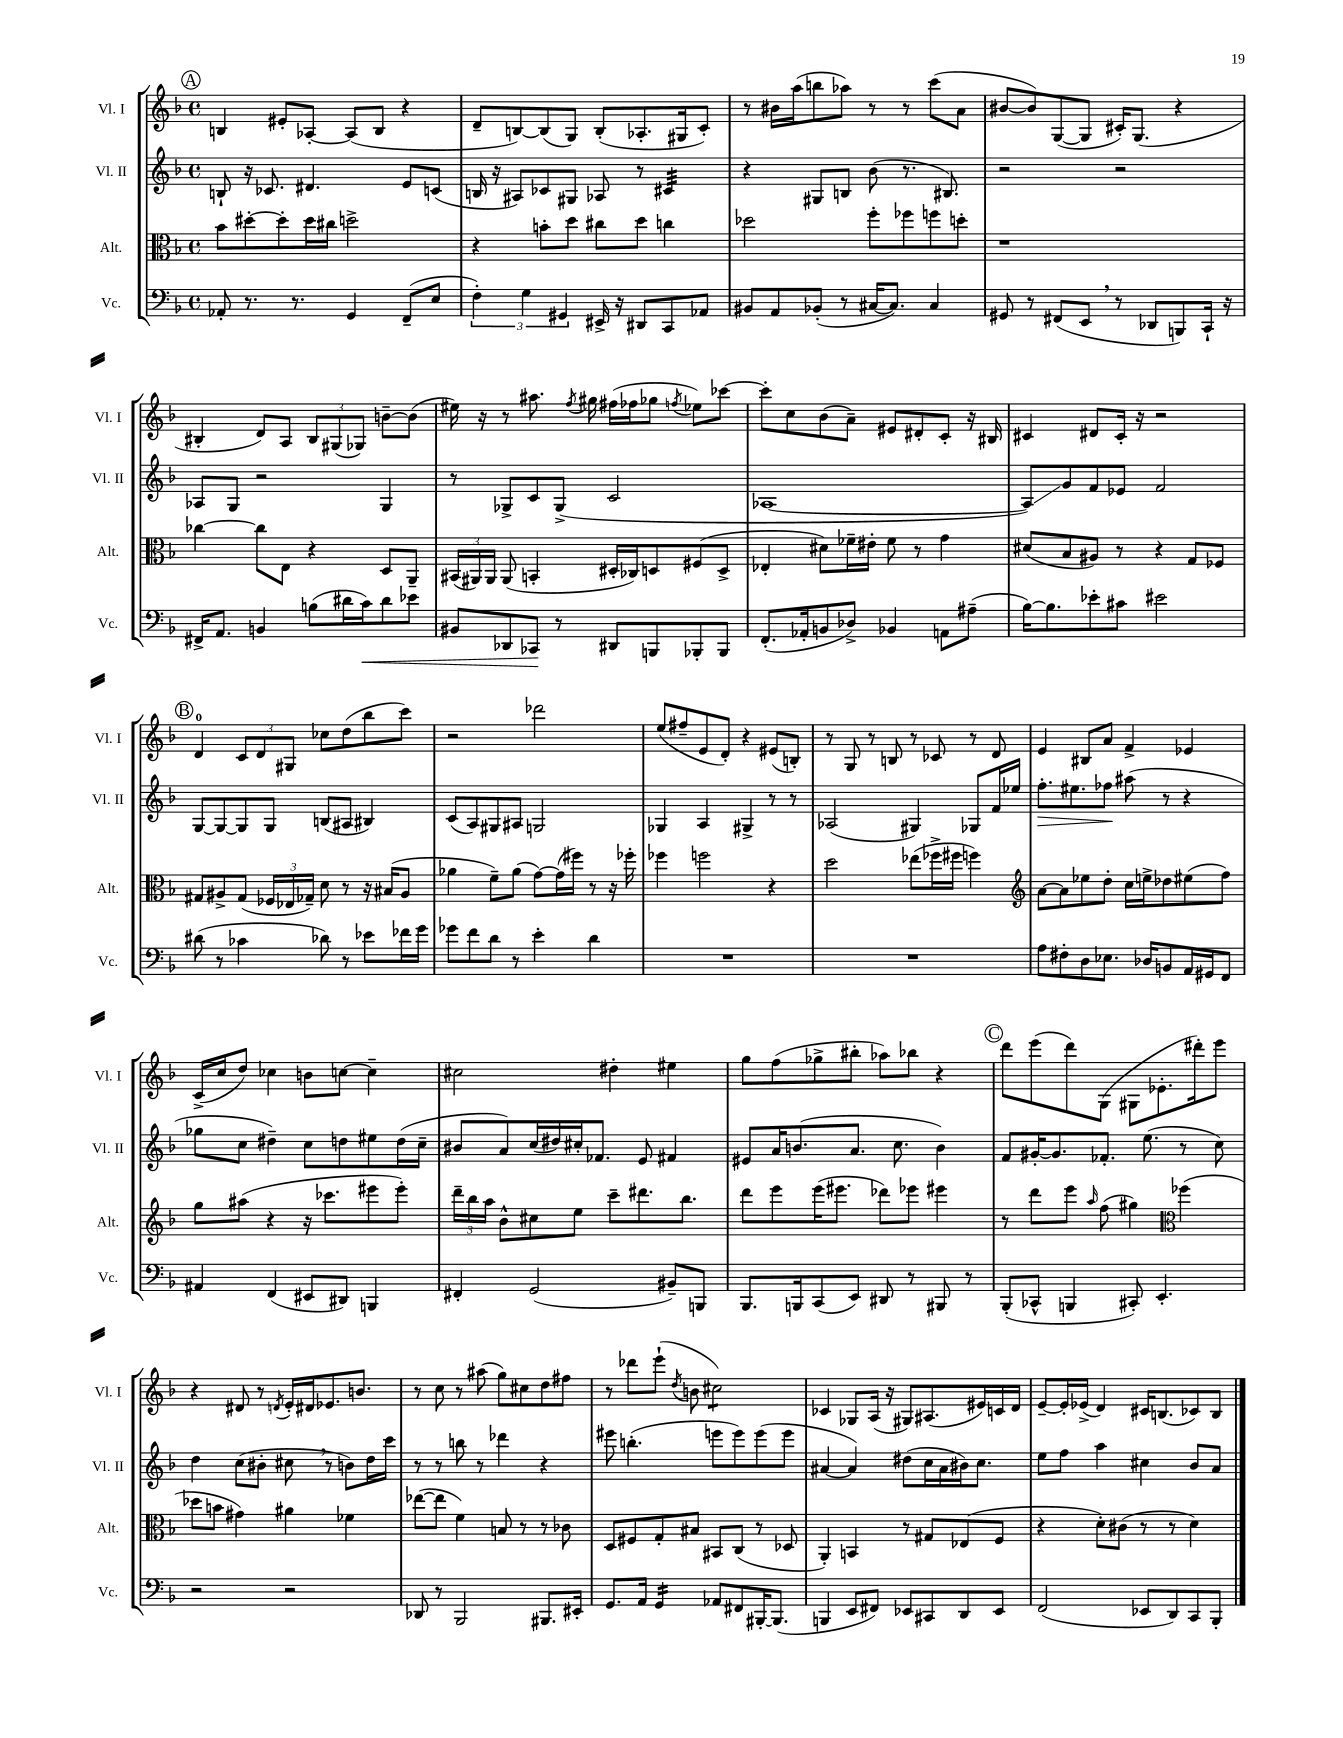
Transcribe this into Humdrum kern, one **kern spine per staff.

**kern	**kern	**kern	**kern
*staff4	*staff3	*staff2	*staff1
*clefF4	*clefC3	*clefG2	*clefG2
*k[b-]	*k[b-]	*k[b-]	*k[b-]
*M4/4	*M4/4	*M4/4	*M4/4
*met(c)	*met(c)	*met(c)	*met(c)
8AA-'	8b-	8B`	4B
8.r	[8dd#'	16r	.
.	.	8.c-	.
.	8dd#']	.	8e#'
8.r	.	.	.
.	16dd#	4.d#	[8A-'
.	16cc#	.	.
4GG	2dd^	.	(8A-]
.	.	.	8B
(8FF~	.	8e	4r
8E	.	(8c	.
=	=	=	=
6F')	4r	16B	8d~
.	.	16r	.
.	.	8A#)	[8B)
6G	.	.	.
.	8b'	8c-	(8B]
6GG#	.	.	.
.	8dd	8G#	8G)
16EE#^	8cc#	8A-	(8B'
16r	.	.	.
8DD#	8dd	8r	8.A-'
8CC	4cc	4c#	.
.	.	.	16G#
8AA-	.	.	8c')
=	=	=	=
8BB#	2dd-	4r	8r
8AA	.	.	16b#
.	.	.	(16aa
(8BB-'	.	8G#	8bb
8r	.	8B	8aa-)
[16C#	8ff'	(8b-	8r
8.C#])	.	.	.
.	8ff-	8.r	8r
4C#	8ff	.	(8ccc
.	.	8.B#)	.
.	8dd'	.	8a
=	=	=	=
8GG#	1r	2r	[8b#
8r	.	.	8b#])
(8FF#	.	.	([8G
8EE	.	.	8G]
8r	.	2r	16c#')
.	.	.	(8.G
8DD-	.	.	.
8BBB)	.	.	4r
16CC`	.	.	.
16r	.	.	.
=	=	=	=
16FF#^	[4cc-	8A-	4B#'
8.AA	.	.	.
.	.	8G	.
4BB	8cc-]	2r	8d)
.	8E	.	8A
(8B	4r	.	12B#
.	.	.	(12G#
16d#	.	.	.
.	.	.	12G-)
16c)	.	.	.
8d#	8D	4G	[8b~
8e-	8AA~	.	(8b]
=	=	=	=
8BB#	(24BB#	8r	16ee#)
.	24AA#)	.	.
.	.	.	16r
.	24AA#	.	.
8DD-	(8AA#	8G-^	8r
8CC-	4BB'	8c	8.aa#
8r	.	(8G-^	.
.	.	.	8qff
.	.	.	16gg#
8DD#	16D#'	2c	(16ff#
.	16C-)	.	16ff-
8BBB	8D	.	8gg-
.	.	.	8qff
8BBB-'	(8F#	.	8ee-)
8BBB-	8D^	.	[8ccc-
=	=	=	=
(8.FF'	4E-'	[1A-	8ccc-']
.	.	.	8cc
16AA-'	.	.	.
8BB	8d#)	.	(8b-
8D-^)	16f-~	.	8a~)
.	16e#'	.	.
4BB-	8f-	.	8e#
.	8r	.	8d#'
8AA	4g	.	8c'
(8A#~	.	.	16r
.	.	.	16B#
=	=	=	=
[16B-)	(8d#	8A-])	4c#
8.B-]	.	.	.
.	8B-	8g	.
8e-'	8A#)	8f	8d#
8c#	8r	8e-	16c#'
.	.	.	16r
2e#	4r	2f	2r
.	8G	.	.
.	8F-	.	.
=	=	=	=
(8d#	8G#	[8G	4d
8r	8A#^	8G_	.
4c-	(8G#	8G]	12c
.	.	.	12d
.	24F-	8G	.
.	24E-	.	12G#
.	24G-~)	.	.
8d-)	8d	(8B	8cc-
8r	8r	8A#	(8dd
8e-	16r	4B#)	8bb-
.	(16B#	.	.
16f-	8A#	.	8ccc)
16g	.	.	.
=	=	=	=
8g-	4a-	(8c	2r
8f	.	8A)	.
8d	8f~)	8G#	.
8r	(8a-	8A#	.
4e'	[8g)	2G	2ddd-
.	(16g]	.	.
.	16ff#)	.	.
4d	8r	.	.
.	16r	.	.
.	16ff-'	.	.
=	=	=	=
1r	4ff-	4G-	(8ee
.	.	.	8ff#~
.	2ff	4A	8e
.	.	.	8d')
.	.	4G#^	4r
.	4r	8r	(8e#
.	.	8r	8B')
=	=	=	=
1r	2dd	(2A-	8r
.	.	.	8G
.	.	.	8r
.	.	.	8B
.	(8ee-	4G#)	8r
.	16ff-^	.	8c-
.	16ff#	.	.
.	4ff)	8G-	8r
.	.	16f	8d
.	.	16ee-	.
=	=	=	=
*	*clefG2	*	*
8A	[8a	8.ff'	4e
8F#'	8a]	.	.
.	.	8.ee#	.
8D	8ee-	.	8B#
8.E-	8dd'	8ff-	8a
.	16cc	(8aa#	4f^
16D-	16ee^	.	.
8BB	8dd-	8r	.
16AA	(8ee#	4r	4e-
16GG#	.	.	.
8FF	8ff)	.	.
=	=	=	=
4AA#	8gg	8gg-	(16c^
.	.	.	16cc
.	(8aa#	8cc	8dd)
(4FF	4r	4dd#~)	4cc-
8EE#	16r	8cc	8b
.	8.ccc-	.	.
8DD#)	.	8dd	[8cc
4BBB	8eee#	8ee#	4cc~]
.	8eee#')	(16dd	.
.	.	16cc~	.
=	=	=	=
4FF#'	24ddd~	8b#	2cc#
.	24bb-	.	.
.	24aa	.	.
.	8b-^^	8a)	.
(2GG	8cc#	(16cc	.
.	.	16dd#)	.
.	8ee	16cc#'	.
.	.	8.f-	.
.	8ccc~	.	4dd#'
.	8.ddd#	8e	.
8BB#~)	.	4f#	4ee#
.	8.bb-	.	.
8BBB	.	.	.
=	=	=	=
8.BBB-	8ddd	8e#	8gg
.	8eee	16a	(8ff
16BBB	.	(8.b	.
(8CC	(16eee	.	8gg-^
.	8.eee#	.	.
8EE)	.	8.a	8bb#'
8DD#	8ddd-)	.	8aa-)
.	.	8.cc	.
8r	8eee-	.	8bb-
8BBB#	4eee#	4b)	4r
8r	.	.	.
=	=	=	=
(8BBB-'	8r	8f	8ddd
8CC-^^	8ddd	[16g#'	(8eee
.	.	8.g#]	.
4BBB	8eee	.	8ddd)
.	16qqaa	.	.
.	(8ff	8.f-'	(8G
8CC#')	4gg#)	.	8G#
.	.	(8.ee	.
4.EE'	.	.	8.e-'
*	*clefC3	*	*
.	(4ff-	8r	.
.	.	.	16ddd#')
.	.	8cc)	8eee
=	=	=	=
2r	8dd-	4dd	4r
.	8b	.	.
.	4g#)	(8cc	8d#
.	.	8b#'	8r
.	.	.	8qd
2r	4a#	8cc#	16e'
.	.	.	16d#
.	.	8r	8.e-
.	4f-	8b)	.
.	.	.	8.b
.	.	16dd	.
.	.	16ccc	.
=	=	=	=
8DD-	([8ee-	8r	8r
8r	8ee-]	8r	8cc
2BBB-	4f)	8bb	8r
.	.	8r	(8aa#
.	8B	4ddd-	8gg)
.	8r	.	8cc#
8.BBB#	8r	4r	8dd
.	8c-	.	8ff#
16EE#'	.	.	.
=	=	=	=
8.GG	8D	8eee#	8r
.	8F#	(4.bb'	8ddd-
16AA	.	.	.
4GG	8G'	.	(8eee`
.	.	.	8qdd
.	8B#	.	8b
8AA-	8BB#	8eee	2cc#)
8FF#	(8C	8eee)	.
[16BBB#'	8r	(8eee	.
(8.BBB#]	.	.	.
.	8D-	8eee	.
=	=	=	=
4BBB	4AA')	[4a#	4c-
8EE	4BB	4a#])	8G-
8FF#)	.	.	(16A
.	.	.	16r
8EE-	8r	(8dd#	8G#)
8CC#	8G#	16cc	(8.A#
.	.	16a#	.
8DD	(8E-	16b#)	.
.	.	8.cc	16e#)
8EE-	8F	.	16c
.	.	.	16d
=	=	=	=
(2FF	4r	8ee	[8e~
.	.	8ff	16e']
.	.	.	(16e-^
.	8d')	4aa	4d)
.	(8c#	.	.
8EE-	8r	4cc#	16c#
.	.	.	(8.B
8DD)	8r	.	.
8CC	4d)	8b-	8c-)
8BBB-'	.	8a	8B
==	==	==	==
*-	*-	*-	*-
